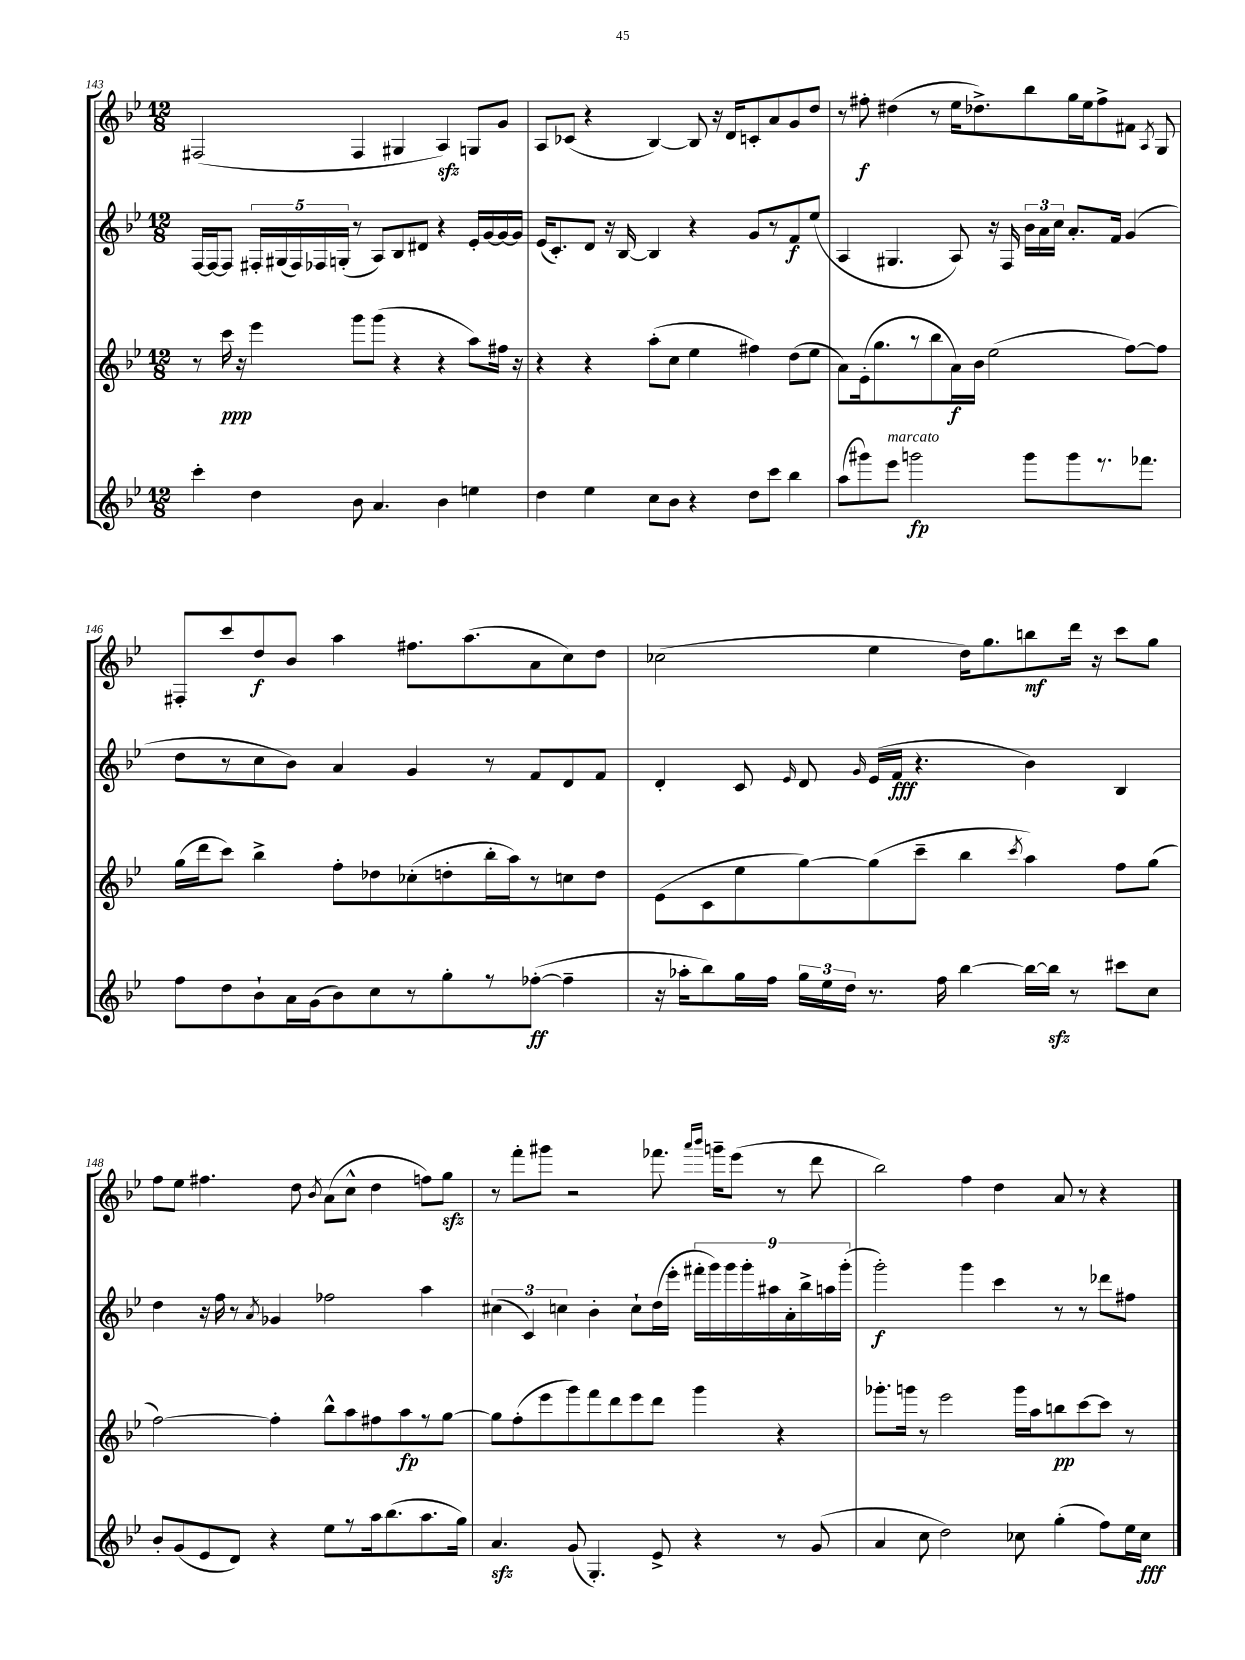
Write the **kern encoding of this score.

**kern	**kern	**kern	**kern
*staff4	*staff3	*staff2	*staff1
*clefG2	*clefG2	*clefG2	*clefG2
*k[b-e-]	*k[b-e-]	*k[b-e-]	*k[b-e-]
*M12/8	*M12/8	*M12/8	*M12/8
4ccc'	8r	[16F	(2F#
.	.	16F_	.
.	16ccc	8F]	.
.	16r	.	.
4dd	4eee-	20F#'	.
.	.	(20G#	.
.	.	20F#)	.
.	.	20F-	.
.	.	(20G'	.
8b-	8ggg	8r	4F#
4.a	(8ggg	8A)	.
.	4r	8B-	4G#
.	.	8d#	.
4b-	4r	4r	4A)
4ee	8aa)	16e-'	8G
.	.	[16g	.
.	16ff#	16g_	8g
.	16r	16g]	.
=	=	=	=
4dd	4r	(16e-	8A
.	.	8.c')	.
.	.	.	(8c-
4ee-	4r	8d	4r
.	.	16r	.
.	.	[16B-	.
8cc	(8aa'	4B-]	[4B-)
8b-	8cc	.	.
4r	4ee-	4r	8B-]
.	.	.	16r
.	.	.	16d
8dd	4ff#)	8g	8c'
8ccc	.	8r	8a
4bb-	(8dd	8f	8g
.	8ee-	(8ee-	8dd
=	=	=	=
(8aa	8a)	4A	8r
8ggg#)	(16e-'	.	8ff#'
.	8.gg	.	.
8eee-	.	4.G#	(4dd#
2ggg	8r	.	.
.	8bb-	.	8r
.	16a)	8A)	16ee-
.	16b-	.	8.dd-^)
.	(2ee-	16r	.
.	.	16F	.
8ggg	.	24b-	8bb-
.	.	24a	.
.	.	24cc	.
8ggg	.	8.a'	16gg
.	.	.	16ee-
8.r	.	.	8ff#^
.	.	16f	.
.	[8ff)	(4g	8f#
8.fff-	.	.	.
.	.	.	8qA
.	8ff]	.	8G
=	=	=	=
8ff	(16gg	8dd	8F#'
.	16ddd	.	.
8dd	8ccc)	8r	8ccc
8b-`	4bb-^	8cc	8dd
16a	.	8b-)	8b-
(16g	.	.	.
8b-)	8ff'	4a	4aa
8cc	8dd-	.	.
8r	(8cc-'	4g	8.ff#
8gg'	8dd'	.	.
.	.	.	(8.aa
8r	16bb-'	8r	.
.	16aa)	.	.
([8ff-'	8r	8f	8a
4ff-~]	8cc	8d	8cc)
.	8dd	8f	8dd
=	=	=	=
16r	(8e-	4d'	(2cc-
16aa-'	.	.	.
8bb-)	8c	.	.
16gg	8ee-	8c	.
16ff	.	.	.
.	.	16qqe-	.
24gg	[8gg)	8d	.
24ee-	.	.	.
24dd	.	.	.
.	.	16qqg	.
8.r	(8gg]	(16e-	4ee-
.	.	16f	.
.	8ccc~	4.r	.
16ff	.	.	.
[4bb-	4bb-	.	16dd)
.	.	.	8.gg
.	8qccc	.	.
16bb-_	4aa)	4b-)	8bb
16bb-]	.	.	.
8r	.	.	16ddd
.	.	.	16r
8ccc#	8ff	4B-	8ccc
8cc	(8gg	.	8gg
=	=	=	=
8b-'	[2ff)	4dd	8ff
(8g	.	.	8ee-
8e-	.	16r	4.ff#
.	.	16ff	.
8d)	.	8r	.
.	.	8qa	.
4r	4ff']	4g-	.
.	.	.	8dd
.	.	.	8qb-
8ee-	8bb-^^	2ff-	(8a
8r	8aa	.	8cc^^
16aa	8ff#	.	4dd
(8.bb-	.	.	.
.	8aa	.	.
8.aa	8r	4aa	8ff)
.	[8gg	.	8gg
16gg)	.	.	.
=	=	=	=
4.a	8gg]	(6cc#	8r
.	(8ff'	.	8fff'
.	.	6c)	.
.	8eee-	.	8ggg#
.	.	6cc	.
(8g	8ggg)	.	2r
4.G')	8fff	4b-'	.
.	8ddd	.	.
.	8eee-	8cc`	.
8e-^	8ddd	(16dd	8.fff-
.	.	16eee-'	.
4r	4ggg	18fff#'	.
.	.	18ggg)	.
.	.	.	16qqaaa
.	.	.	16qqbbb-
.	.	.	16ggg~
.	.	18ggg	.
.	.	.	(8eee-
.	.	18ggg'	.
.	.	18aa#	.
8r	4r	.	8r
.	.	18a'	.
.	.	18bb-^	.
(8g	.	.	8ddd
.	.	18aa	.
.	.	(18ggg'	.
=	=	=	=
4a	8.ggg-'	2ggg')	2bb-)
.	16ggg	.	.
8cc	8r	.	.
2dd)	2eee-	.	.
.	.	4ggg	4ff
.	.	4ccc	4dd
8cc-	16ggg	.	.
.	16aa	.	.
(4gg'	8bb	8r	8a
.	[8ccc	8r	8r
8ff)	8ccc]	8ddd-	4r
16ee-	8r	8ff#	.
16cc-	.	.	.
==	==	==	==
*-	*-	*-	*-
